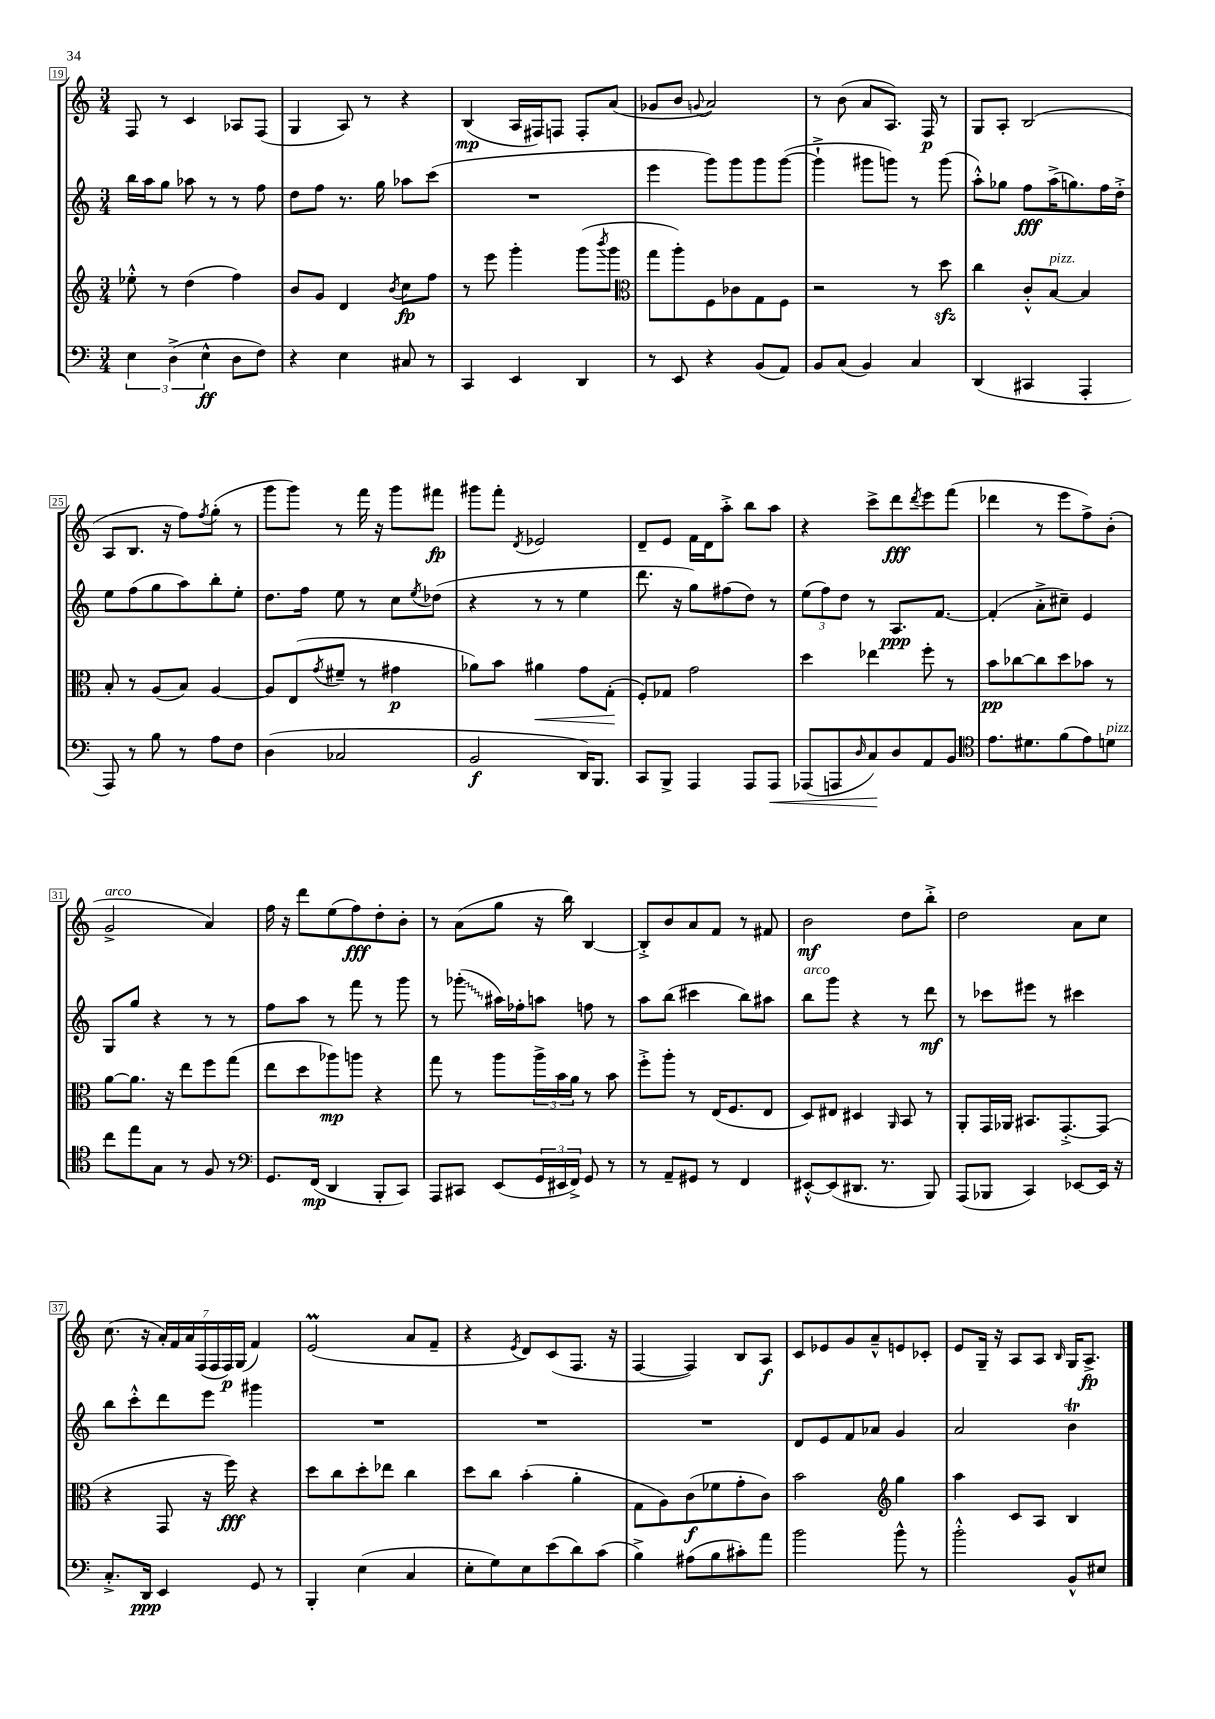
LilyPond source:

<<
\new StaffGroup <<
\new Staff = "s0" {
    \clef treble \key c \major \numericTimeSignature \time 3/4
    f8 r8 c'4 aes8 f8( |
    g4 a8) r8 r4 |
    b4\mp( a16 fis16) f8 f8-. a'8( |
    ges'8 b'8 \appoggiatura { g'8 } a'2) |
    r8 b'8( a'8 a8.) f16\p r8 |
    g8 a8-. b2( |
    a8 b8. r16 f''8) \acciaccatura { f''8 } g''8-.( r8 |
    g'''8 g'''8) r8 f'''16 r16 g'''8 fis'''8\fp |
    gis'''8 f'''8-. \acciaccatura { d'8 } ees'2 |
    d'8-- e'8 f'16 d'16 a''8-.-> b''8 a''8 |
    r4 c'''8-> d'''8\fff \acciaccatura { d'''8 } e'''8 f'''8( |
    des'''4 r8 e'''8 f''8->) b'8-.( |
    g'2->^\markup { \italic "arco" } a'4) |
    f''16 r16 d'''8 e''8( f''8\fff) d''8-. b'8-. |
    r8 a'8( g''8 r16 b''16) b4~ |
    b8-.-> b'8 a'8 f'8 r8 fis'8 |
    b'2\mf d''8 b''8-.-> |
    d''2 a'8 c''8 |
    c''8.( r16 \tuplet 7/4 { a'16-.) f'16 a'16 f16( f16 f16\p) g16( } f'4) |
    e'2\prall( a'8 f'8-- |
    r4 \acciaccatura { e'8 } d'8) c'8( f8. r16 |
    f4~ f4) b8 a8\f |
    c'8 ees'8 g'8 a'8---^ e'8 ces'8-. |
    e'8 g16-- r16 a8 a8 \grace { b16 } g16 a8.->\fp \bar "|." |
}
\new Staff = "s1" {
    \clef treble \key c \major \numericTimeSignature \time 3/4
    b''16 a''16 g''8 aes''8 r8 r8 f''8 |
    d''8 f''8 r8. g''16 aes''8 c'''8( |
    R2. |
    e'''4 g'''8) g'''8 g'''8 g'''8~( |
    g'''4-!-> gis'''8 g'''8) r8 g'''8( |
    a''8-.-^) ges''8 f''8\fff a''16->( g''8.) f''16 d''16-.-> |
    e''8 f''8( g''8 a''8) b''8-. e''8-. |
    d''8. f''16 e''8 r8 c''8 \acciaccatura { e''8 } des''8( |
    r4 r8 r8 e''4 |
    d'''8. r16 g''8) fis''8( d''8) r8 |
    \tuplet 3/2 { e''8( f''8) d''8 } r8 a8.\ppp f'8.~ |
    f'4-.( a'8-.-> cis''8--) e'4 |
    g8 g''8 r4 r8 r8 |
    f''8 a''8 r8 f'''8 r8 g'''8 |
    r8 \once \override Glissando.style = #'zigzag ges'''8-.\glissando( ais''16) fes''16-. a''8 f''8 r8 |
    a''8 b''8( cis'''4 b''8) ais''8 |
    b''8^\markup { \italic "arco" } g'''8 r4 r8 d'''8\mf |
    r8 ces'''8 eis'''8 r8 cis'''4 |
    b''8 c'''8-.-^ d'''8 e'''8 gis'''4 |
    R2. |
    R2. |
    R2. |
    d'8 e'8 f'8 aes'8 g'4 |
    a'2 b'4\trill \bar "|." |
}
\new Staff = "s2" {
    \clef treble \key c \major \numericTimeSignature \time 3/4
    ees''8-.-^ r8 d''4( f''4) |
    b'8 g'8 d'4 \acciaccatura { b'8 } c''8\fp f''8 |
    r8 e'''8 g'''4-. g'''8( \acciaccatura { b'''8 } g'''8 |
    \clef alto g''8 a''8-.) f8 ces'8 g8 f8 |
    r2 r8 d''8\sfz |
    c''4 c'8-.-^ b8~^\markup { \italic "pizz." } b4 |
    b8-. r8 a8( b8) a4~ |
    a8 e8( \acciaccatura { g'8 } fis'8-- r8 gis'4\p |
    aes'8) b'8 ais'4\< g'8 g8-.\!( |
    f8-.) ges8 g'2 |
    d''4 ees''4 f''8-. r8 |
    b'8\pp ces''8~ ces''8 d''8 bes'8 r8 |
    a'8~ a'8. r16 e''8 f''8 g''8( |
    e''8 d''8 aes''8\mp) a''8 r4 |
    g''8 r8 a''8 \tuplet 3/2 { a''16-> b'16 a'16 } r8 b'8 |
    f''8-.-> a''8-. r8 e16( f8. e8 |
    d8) eis8 dis4 \grace { a,16 } b,8 r8 |
    a,8-. g,16 aes,16 bis,8. g,8.~-.-> g,8( |
    r4 g,8 r16 f''16\fff) r4 |
    d''8 c''8 d''8-. ees''8 c''4 |
    d''8 c''8 b'4-.( a'4-. |
    g8 a8) c'8\f( fes'8 g'8-. c'8) |
    b'2 \clef treble g''4 |
    a''4 c'8 a8 b4 \bar "|." |
}
\new Staff = "s3" {
    \clef bass \key c \major \numericTimeSignature \time 3/4
    \tuplet 3/2 { e4 d4->( e4-^\ff } d8 f8) |
    r4 e4 cis8 r8 |
    c,4 e,4 d,4 |
    r8 e,8 r4 b,8( a,8) |
    b,8 c8( b,4) c4 |
    d,4( cis,4 a,,4-. |
    a,,8) r8 b8 r8 a8 f8 |
    d4( ces2 |
    b,2\f d,16) b,,8. |
    c,8 b,,8-> a,,4 a,,8 a,,8\< |
    aes,,8( a,,8 \grace { d16 } c8\!) d8 a,8 b,8 |
    \clef tenor e'8. dis'8. f'8( e'8) d'8^\markup { \italic "pizz." } |
    c''8 e''8 g8 r8 f8 r8 |
    \clef bass g,8. f,16\mp( d,4 b,,8-. c,8) |
    a,,8 cis,8 e,8( \tuplet 3/2 { g,16 eis,16 f,16->) } g,8 r8 |
    r8 a,8-- gis,8 r8 f,4 |
    eis,8~-.-^ eis,8( dis,8. r8. b,,8) |
    a,,8( bes,,8 c,4) ees,8~ ees,16 r16 |
    c8.-.-> d,16\ppp e,4 g,8 r8 |
    b,,4-. e4( c4 |
    e8-. g8) e8 e'8( d'8) c'8( |
    b4->) ais8( b8 cis'8-.) a'8 |
    b'2 b'8-^ r8 |
    b'2-.-^ b,8-^ eis8 \bar "|." |
}
>>
>>
\layout { \context { \Score currentBarNumber = #19 \override BarNumber.stencil = #(make-stencil-boxer 0.1 0.3 ly:text-interface::print) } }
